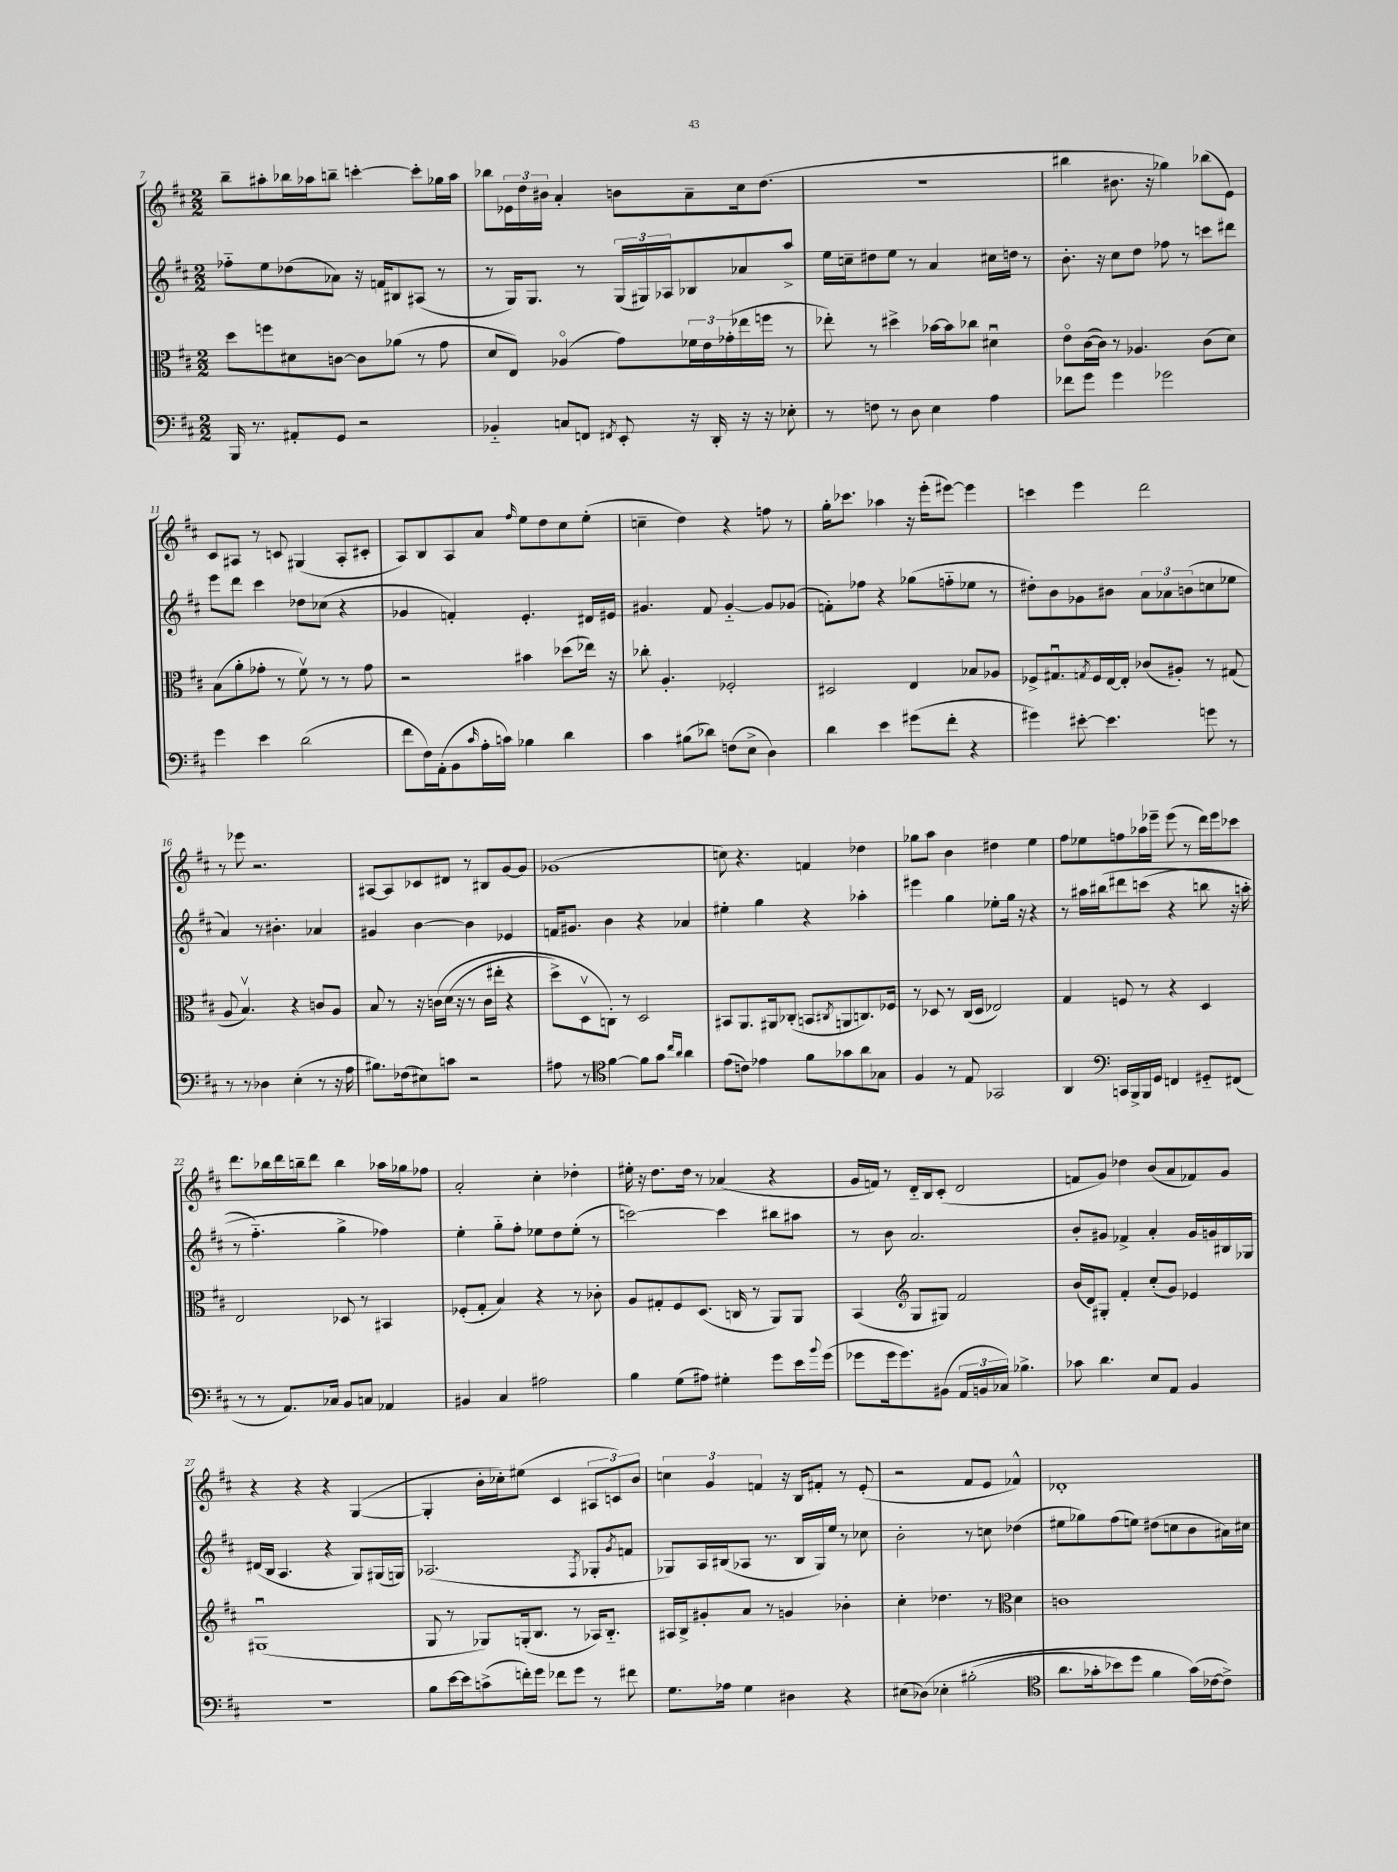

**kern	**kern	**kern	**kern
*staff4	*staff3	*staff2	*staff1
*clefF4	*clefC3	*clefG2	*clefG2
*k[f#c#]	*k[f#c#]	*k[f#c#]	*k[f#c#]
*M2/2	*M2/2	*M2/2	*M2/2
16BBB/	8dd\L	8ff-'~\L	8bb~\L
8.r	.	.	.
.	8ff\	8ee\	8aa#'\
8AA#'/L	8d#\	(8dd-\	16bb-\L
.	.	.	16aa-\J
8GG/J	[8c\J	8a-\J)	8bb~\J
2r	8c\]L	16r	[4ccc'\
.	.	16f/LK	.
.	(8a-\J	8B#/	.
.	8r	(8A#/J	8ccc'\]L
.	8g\	8r	16gg-\L
.	.	.	16aa-\JJ
=	=	=	=
4BB-'~/	8d/L	8r	8bb-\L
.	8E/J)	16G/LK)	24e-\L
.	.	.	24dd\
.	.	8.G/J	.
.	.	.	24b#\JJ
8C/L	(4A-o/	.	4a'/
8FF/J	.	8r	.
8qFF#/	.	.	.
8EE'/	8g\L)	(24G/LL	8b\L
.	.	24G#/)	.
.	.	24A-/J	.
16r	24f-\L	8B-/	8a~\
.	24e\	.	.
16DD'/	.	.	.
.	(24g-'\	.	.
16r	16ee-\	8a-/	16cc#\k
16r	16ff\JJ	.	(8.dd\J
8E-'\	8r	8aa^/J	.
=	=	=	=
8r	8ee-'\)	16ee\LL	1r
.	.	16cc~\J	.
8F\	8r	8dd#\	.
8r	4dd#^\	8ee\J	.
8D\	.	8r	.
4E\	[16b-\LL	4a/	.
.	16b-\]J	.	.
.	8cc-\J	.	.
4A\	4d#u\	16cc#\LL	.
.	.	16dd\JJ	.
.	.	8r	.
=	=	=	=
8f-\L	8eo\L	8.b'\	4bb#\
8g\J	([16c#\L	.	.
.	16c#\]JJ)	16r	.
4g\	8r	8cc#\L	8.b#\
.	4.A-/	8dd\J	.
.	.	.	16r
2g-\	.	8ff-\	4gg-\)
.	.	8r	.
.	(8c#\L	8ccc\L	(8bb-\L
.	8d\J)	8ddd#\J	8e\J)
=	=	=	=
4g\	(8B\L	8eee\L	8c#/L
.	8a'\	8ddd\J	8A#/J
4e\	8g-'\J	4ccc#\	8r
.	8r	.	8c/
(2d\	8f#v\)	8dd-\L	(4G#/
.	8r	(8cc-\J	.
.	8r	4r	8A#'/L
.	8g-\	.	8c#'/J
=	=	=	=
8f#\L	2r	4g-/	8A/L)
16F#\L)	.	.	8B/
(16AA'\J	.	.	.
8BB\	.	4f'/)	8A/
16qqc#/	.	.	.
16A'\L	.	.	8a/J
16c\JJ)	.	.	.
.	.	.	16qqff#/
4B-\	4b#\	4.e'/	8ee\L
.	.	.	8dd\
4d\	(8dd-\L	.	8cc#\
.	16ee-\Jk)	16d#/LL	(8ee'\J
.	16r	16e#/JJ	.
=	=	=	=
4c#\	8cc-'\	4.g#/	4cc~\
.	4.A'/	.	.
(8B#\L	.	.	4dd\)
8d-\J)	.	8f#/	.
(8F\L	2F-'/	[4g#'~/	4r
8E^\J	.	.	.
4D\)	.	8g#/]L	8ff\
.	.	(8g-/J	8r
=	=	=	=
4d\	2D#/	8f'\L)	16gg'\LK
.	.	.	8.ccc-\J
.	.	8ff-\J	.
4e\	.	4r	4aa-\
(8g#\L	4E/	(8gg-\L	16r
.	.	.	(16eee'\LK
8f#'\J	.	8ff'~\	[8eee#\J)
4r	8B-/L	8ee-\J	4eee#\]
.	8A-/J	8r	.
=	=	=	=
4g#\)	8F-^/L	8dd#'\L)	4ccc\
.	8.G#u/	8b\	.
[8e#'\	.	8g-\	4eee\
.	8qG/	.	.
.	16F-/L	.	.
4.e#\]	[16E/	8b#\J	.
.	16E'/]JJ	.	.
.	(8c-/L	12a\L	2ddd\
.	.	12a-\	.
.	8A#'/J)	.	.
.	.	(12b\	.
8g\	8r	8cc\	.
8r	(8G#/	8ee-\J	.
=	=	=	=
8r	8A/	4a/)	8r
8r	4.Bv/)	.	8eee-\
4D-\	.	8r	2.r
.	.	4.b#'\	.
(4E'\	4r	.	.
8r	8c/L	4a-/	.
16r	8A/J	.	.
16A\	.	.	.
=	=	=	=
8.B#\L)	8B/	4g#/	[8A#/L
.	8r	.	8A#/]
(16F-\k	.	.	.
8E#\)	16r	[4b\	8c-/
.	&(16c\LL	.	.
8c\J	(16d\JJ	.	8d#/J
.	16r	.	.
2r	8r	4b\]	8r
.	16c\LL	.	8B#/L
.	16ee#'\JJ	.	.
.	4r	4e-/	[8g/
.	.	.	8g/]J
=	=	=	=
8A#\	8dd^\L)	16f/LK	(1g-
.	.	8.g#/J	.
8r	8Dv\	.	.
*clefC4	*	*	*
[4f#\	8C'\J&)	4b\	.
.	8r	.	.
8f#\]L	2D/	4r	.
8g\J	.	.	.
16qqcc#/LL	.	.	.
16qqa/JJ	.	.	.
4a\	.	4a-/	.
=	=	=	=
(8e\L	8BB#/L	4ee#'\	8cc\)
8c\J)	8.AA/	.	4.r
4e-\	.	4gg\	.
.	16AA#/k	.	.
.	(8C-'/J	.	.
8f#\L	8BB/L	4r	4f/
.	8qC#/	.	.
8g-\	8AA/	.	.
8a\	8.C/)	4aa-'\	4dd-\
8G-\J	.	.	.
.	16F-/Jk	.	.
=	=	=	=
4F#/	8r	4eee#\	8gg-\L
.	8D-/	.	8aa\J
8r	8r	4gg\	4b\
8E/	(16C#/LL	.	.
.	16D-/JJ	.	.
2GG-/	2E-/)	8ee-'\L	4dd#\
.	.	16gg\Jk	.
.	.	16r	.
.	.	4r	4ee\
=	=	=	=
4AA/	4G/	8r	8ff#\L
.	.	16aa#\LL	8ee-\
.	.	&(16bb#\J	.
*clefF4	*	*	*
16CC/LL	8F/	8ddd#\	8ff\
16BBB^/	.	.	.
16BBB/	8r	(8ccc\J	16aa-\L
16GG/JJ	.	.	16eee-~\JJ
4FF/	4r	4r	(8eee-\
.	.	.	8r
8GG#'~/L	4D/	8bb\	16ddd\LL)
.	.	.	16eee-\J
(8FF#/J	.	16r	8ccc-\J
.	.	16aa'\	.
=	=	=	=
8r	2E/	8r	8.ddd\L
8r	.	4.ff#'~\)	.
.	.	.	16bb-\L
8.AA/L)	.	.	16ddd\
.	.	.	16bb~\J
.	.	.	8ddd\J
16C-/Jk	.	.	.
8BB/L	8D-/	4gg^\	4bb\
8C/J	8r	.	.
4AA-/	4BB#/	4ff-\&)	16aa-\LL
.	.	.	16gg-\J
.	.	.	8ff-\J
=	=	=	=
4BB#/	(8F-'/L	4ee'\	2a'/
.	8G'/J	.	.
4C#/	4B/)	8gg'~\L	.
.	.	8ff#'\J	.
2A#\	4r	8ee-\L	4cc#'\
.	.	8dd\	.
.	8r	(8ee-'\J	4dd-'\
.	8c-'\	8r	.
=	=	=	=
4B\	8A/L	[2ccc\)	16ee#'\
.	.	.	16r
.	8G#'/	.	8.dd\L
(8G\L	8F#/	.	.
.	.	.	16dd\Jk
8A#\J)	(8.D/J	.	8r
4G#'\	.	4ccc\]	(4a-/
.	16C/	.	.
.	8r	.	.
8g\L	8AA/L)	8bb#\L	4r
16e\L	8AA/J	8aa#\J	.
8qqb/	.	.	.
(16g\JJ	.	.	.
=	=	=	=
8g-\L	(4BB/	8r	16g/LL
.	.	.	16f/JJ)
16g-\k	.	8b\	8r
8.g-\)	.	.	.
*	*clefG2	*	*
.	8G/L	2.a/	16d'~/LL
.	.	.	16B/J
(8BB#\J	8G#/J)	.	(8c#'/J
24AA/LL	2f#/	.	2d/
24BB/	.	.	.
24C-/JJ)	.	.	.
4.B-^\	.	.	.
=	=	=	=
8c-\	(16b/LL	8b'/L	8f/L
.	16d/J)	.	.
4.d\	8G#'/J	8g#/J	8g/J)
.	4f#'/	4f-^/	4dd-\
8E/L	(8cc#'/L	4a'/	(8b/L
8AA/J	8g/J)	.	8a/
4BB/	4e-/	16g#/LL	8f-/)
.	.	16g/	.
.	.	16B#/	8g/J
.	.	16G-/JJ	.
=	=	=	=
1r	(1G#u	(16d#/LL	4r
.	.	16B/JJ	.
.	.	4.A/	.
.	.	.	4r
.	.	4r	4r
.	.	8G/L)	([4G/
.	.	(16G#/L	.
.	.	16G/JJ)	.
=	=	=	=
8B\L	8G/	(2.A-/	4G'/]
[16e\L	8r	.	.
16e\]J	.	.	.
(8c^\	8G-/L)	.	16b'\LL
.	.	.	16cc-'\J)
16f'\L)	(16G'/k	.	(8ee#\J
16g\JJ	8.B/J	.	.
8f-\L	.	.	4c#/
8g\J	8r	.	.
.	.	8qF#/	.
8r	16A-/LK)	8G-'/L	12A#/L
.	8.B'~/J	.	.
.	.	.	12c/)
.	.	8qg/	.
8f#\	.	8f/J	.
.	.	.	12b/J
=	=	=	=
8.G\L	16A#/LL	8G-/L)	6cc\
.	16B^/J	.	.
.	8g#'/	16A/L	.
.	.	.	6g/
16A-\Jk	.	(16B#/J	.
4G\	8a/J	8A-/J	.
.	.	.	6f/
.	8r	8.r	.
4D#\	4g/	.	16r
.	.	16B#/LL	16B/LK
.	.	16G-/)	8f#'/J
.	.	16ee/JJ	.
4r	4b-'\	8r	8r
.	.	8cc-\	(8e'/
=	=	=	=
(8E#\L	4cc#'\	2b'\	2r
&(8D-\J)	.	.	.
4E-'\	4.dd-\	.	.
(2B#'\	.	8r	8f#/L
.	8r	8cc\	8e/J
*	*clefC3	*	*
.	4d\	(4dd-\	4f-^^/)
=	=	=	=
*clefC4	*	*	*
8.a\L	1c	8ee#\L	1d-'
.	.	8gg-\)	.
16g-'\k	.	.	.
8b-\)	.	(8ff#\	.
8dd\J	.	8ee\J)	.
4f#\	.	(8dd#\L	.
.	.	8cc\	.
(16g-\LL&)	.	8b\	.
[16c-\J	.	.	.
8c-^\]J)	.	16a#\L)	.
.	.	16cc#\JJ	.
==	==	==	==
*-	*-	*-	*-
